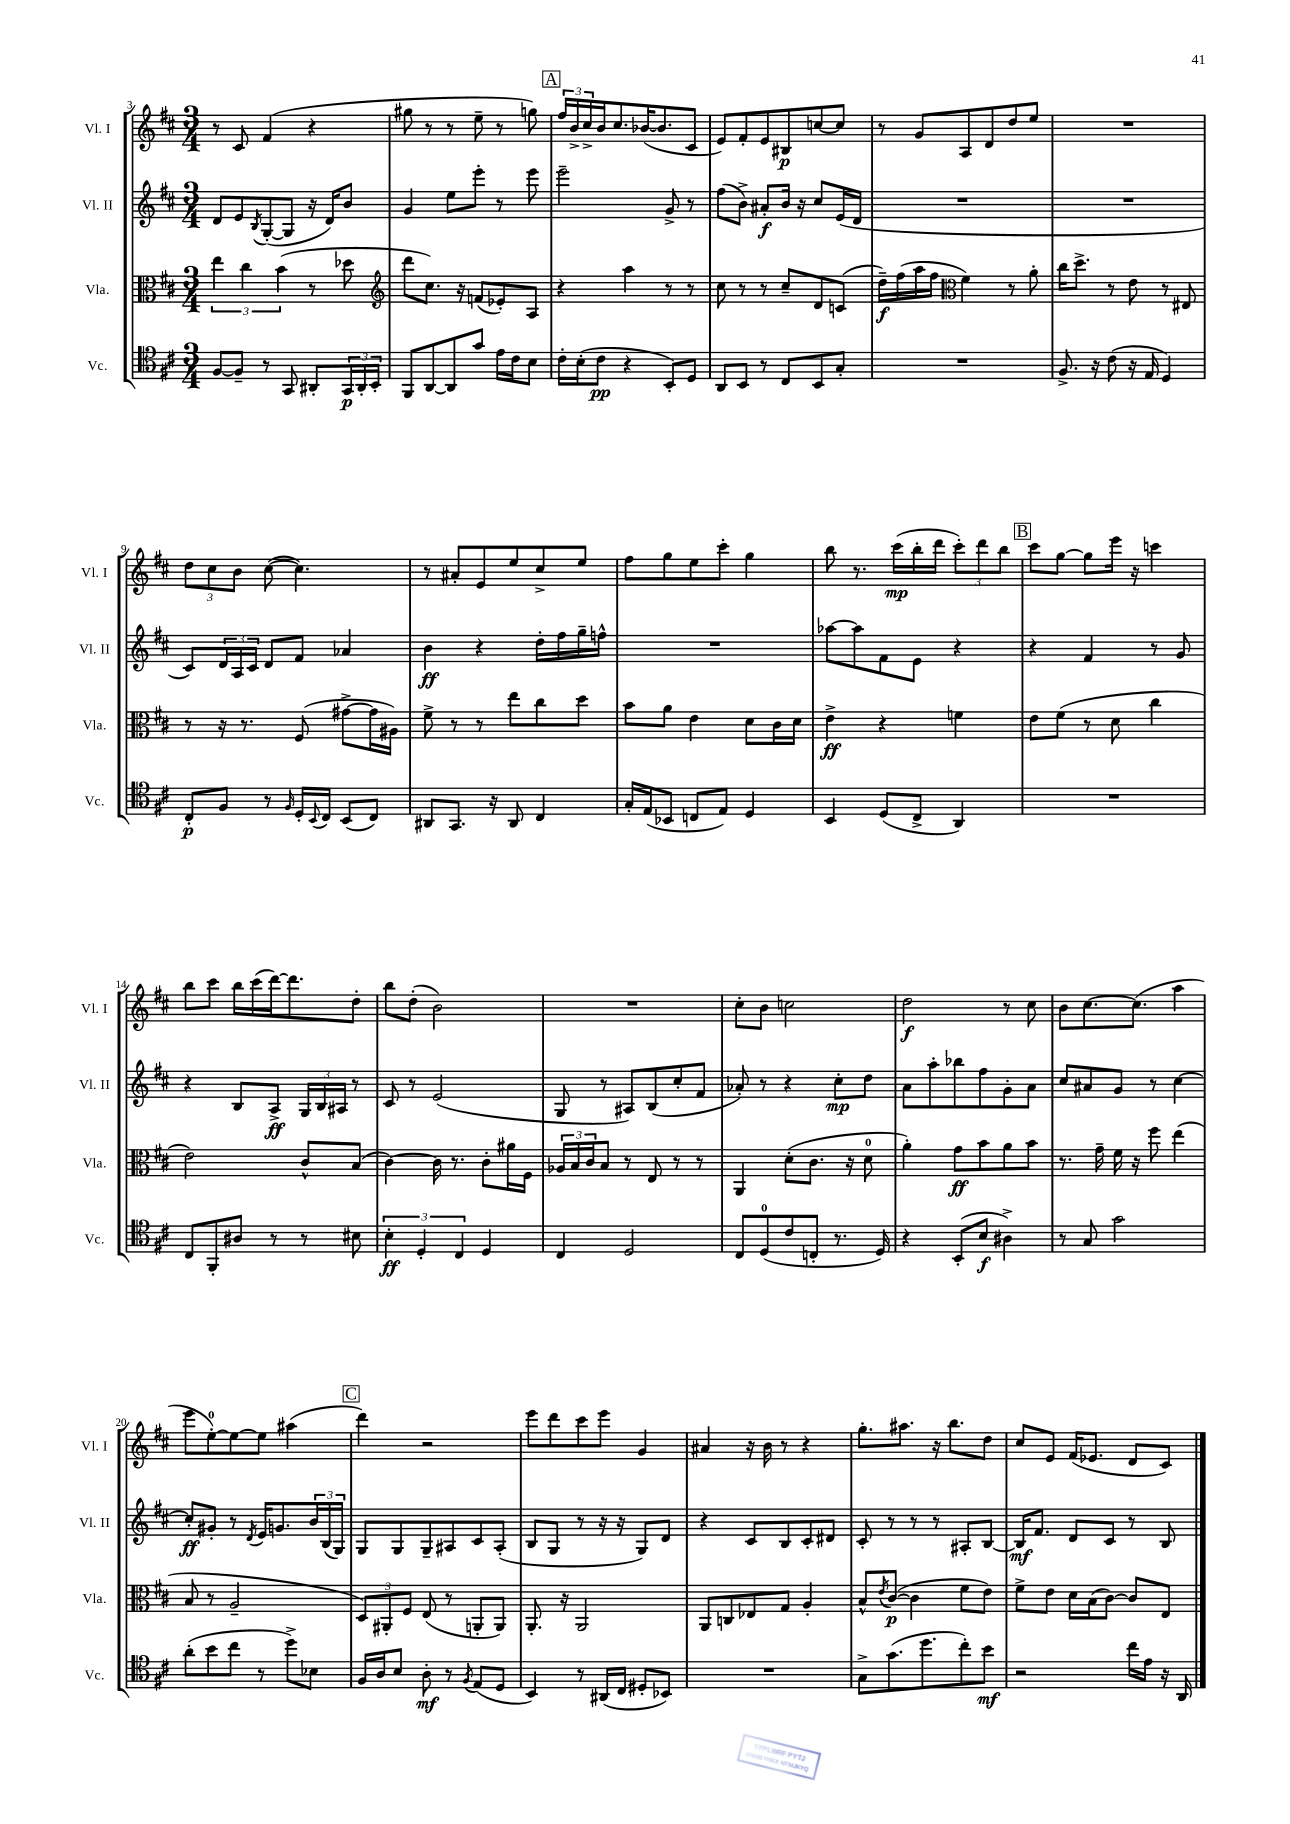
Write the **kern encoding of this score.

**kern	**dynam	**kern	**dynam	**kern	**dynam	**kern	**dynam
*part4	*part4	*part3	*part3	*part2	*part2	*part1	*part1
*staff4	*staff4	*staff3	*staff3	*staff2	*staff2	*staff1	*staff1
*I"Vc.	*	*I"Vla.	*	*I"Vl. II	*	*I"Vl. I	*
*I'Vc.	*	*I'Vla.	*	*I'Vl. II	*	*I'Vl. I	*
*clefC4	*	*clefC3	*	*clefG2	*	*clefG2	*
*k[f#c#]	*	*k[f#c#]	*	*k[f#c#]	*	*k[f#c#]	*
*M3/4	*	*M3/4	*	*M3/4	*	*M3/4	*
=3	=3	=3	=3	=3	=3	=3	=3
[8F#/L	.	6ee\	.	8d/L	.	8r	.
8F#~/J]	.	.	.	8e/	.	8c#/	.
.	.	6cc#\	.	.	.	.	.
.	.	.	.	8qB/	.	.	.
8r	.	.	.	([8G'/	.	(4f#/	.
.	.	(6b\	.	.	.	.	.
8GG/	.	.	.	8G/J]	.	.	.
8AA#X'/L	.	8r	.	16r	.	4r	.
.	.	.	.	16d/KL)	.	.	.
24GG/L	p	8dd-X\	.	8b/J	.	.	.
24AA#'/	.	.	.	.	.	.	.
24BB'/JJ	.	.	.	.	.	.	.
=4	=4	=4	=4	=4	=4	=4	=4
*	*	*clefG2	*	*	*	*	*
8FF#/L	.	8ddd\L	.	4g/	.	8gg#X\	.
[8AA/	.	8.cc#\J)	.	.	.	8r	.
8AA/]	.	.	.	8ee\L	.	8r	.
.	.	16r	.	.	.	.	.
8g/J	.	(8fn/L	.	8eee'\J	.	8ee~\	.
16e\LL	.	8e-X'/)	.	8r	.	8r	.
16c#\J	.	.	.	.	.	.	.
8B\J	.	8A/J	.	8eee\	.	8ggn\)	.
!!LO:REH:place=s1:t=A
=5	=5	=5	=5	=5	=5	=5	=5
16c#'\LL	.	4r	.	2eee~\	.	24ff#/LL	.
.	.	.	.	.	.	24b^/	.
(16B'\J	.	.	.	.	.	.	.
.	.	.	.	.	.	24cc#^/	.
8c#\J	pp	.	.	.	.	16b/J	.
.	.	.	.	.	.	8.cc#/	.
4r	.	4aa\	.	.	.	.	.
.	.	.	.	.	.	([16b-X/K	.
.	.	.	.	.	.	8.b-/]	.
8BB'/L)	.	8r	.	8g^/	.	.	.
8D/J	.	8r	.	8r	.	8c#/J	.
=6	=6	=6	=6	=6	=6	=6	=6
8AA/L	.	8cc#\	.	(8ff#\L	.	8e/L)	.
8BB/J	.	8r	.	8b^\J)	.	8f#'/	.
8r	.	8r	.	8a#X'/L	f	8e/	.
8C#/L	.	8cc#~/L	.	16b/Jk	.	8B#X/	p
.	.	.	.	16r	.	.	.
8BB/	.	8d/	.	8cc#/L	.	[8ccn/	.
8G'/J	.	(8cn/J	.	(16e/L	.	8cc/J]	.
.	.	.	.	16d/JJ	.	.	.
=7	=7	=7	=7	=7	=7	=7	=7
2.r	.	16dd~\LL)	f	2.r	.	8r	.
.	.	(16ff#\	.	.	.	.	.
.	.	16aa\	.	.	.	8g/L	.
.	.	16ff#\JJ	.	.	.	.	.
*	*	*clefC3	*	*	*	*	*
.	.	4f#\)	.	.	.	8A/	.
.	.	.	.	.	.	8d/	.
.	.	8r	.	.	.	8dd/	.
.	.	8a'\	.	.	.	8ee/J	.
=8	=8	=8	=8	=8	=8	=8	=8
8.F#^/	.	16cc#\KL	.	2.r	.	2.r	.
.	.	8.dd^\J	.	.	.	.	.
16r	.	.	.	.	.	.	.
(8c#\	.	8r	.	.	.	.	.
16r	.	8e\	.	.	.	.	.
16E/	.	.	.	.	.	.	.
4D/)	.	8r	.	.	.	.	.
.	.	8E#X/	.	.	.	.	.
!!LO:LB:g=z
=9	=9	=9	=9	=9	=9	=9	=9
8C#'/L	p	8r	.	8c#/L)	.	12dd\L	.
.	.	.	.	.	.	12cc#\	.
8F#/J	.	16r	.	24d/L	.	.	.
.	.	.	.	24A/	.	12b\J	.
.	.	8.r	.	.	.	.	.
.	.	.	.	24c#/JJ	.	.	.
8r	.	.	.	8d/L	.	([8cc#\	.
16qqF#/	.	.	.	.	.	.	.
16D'/LL	.	(8F#/	.	8f#/J	.	4.cc#\])	.
8qqBB/	.	.	.	.	.	.	.
16C#/JJ	.	.	.	.	.	.	.
(8BB/L	.	[8g#X^\L	.	4a-X/	.	.	.
8C#/J)	.	16g#\L]	.	.	.	.	.
.	.	16A#X\JJ)	.	.	.	.	.
=10	=10	=10	=10	=10	=10	=10	=10
8AA#X/L	.	8f#^\	.	4b\	ff	8r	.
8.GG/J	.	8r	.	.	.	8a#X'/L	.
.	.	8r	.	4r	.	8e/	.
16r	.	.	.	.	.	.	.
8AA#/	.	8ee\L	.	.	.	8ee/	.
4C#/	.	8cc#\	.	16dd'\LL	.	8cc#^/	.
.	.	.	.	16ff#\	.	.	.
.	.	8dd\J	.	16gg~\	.	8ee/J	.
.	.	.	.	16ffn^^\JJ	.	.	.
=11	=11	=11	=11	=11	=11	=11	=11
16G'/LL	.	8b\L	.	2.r	.	8ff#\L	.
(16E/J	.	.	.	.	.	.	.
8BB-X/J	.	8a\J	.	.	.	8gg\	.
8Cn/L	.	4e\	.	.	.	8ee\	.
8E/J)	.	.	.	.	.	8ccc#'\J	.
4D/	.	8d\L	.	.	.	4gg\	.
.	.	16c#\L	.	.	.	.	.
.	.	16d\JJ	.	.	.	.	.
=12	=12	=12	=12	=12	=12	=12	=12
4BB/	.	4e^\	ff	[8aa-X\L	.	8bb\	.
.	.	.	.	8aa-\]	.	8.r	.
(8D/L	.	4r	.	8f#\	.	.	.
.	.	.	.	.	.	(16ccc#\LL	mp
8C#^/J	.	.	.	8e\J	.	16bb'\	.
.	.	.	.	.	.	16ddd\JJ	.
4AA/)	.	4fn\	.	4r	.	12ccc#'\L)	.
.	.	.	.	.	.	12ddd\	.
.	.	.	.	.	.	12bb\J	.
!!LO:REH:place=s1:t=B
=13	=13	=13	=13	=13	=13	=13	=13
2.r	.	8e\L	.	4r	.	8ccc#\L	.
.	.	(8f#\J	.	.	.	[8gg\J	.
.	.	8r	.	4f#/	.	8gg\L]	.
.	.	8d\	.	.	.	16eee\Jk	.
.	.	.	.	.	.	16r	.
.	.	4cc#\	.	8r	.	4cccn\	.
.	.	.	.	8g/	.	.	.
!!LO:LB:g=z
=14	=14	=14	=14	=14	=14	=14	=14
8C#/L	.	2e\)	.	4r	.	8bb\L	.
8FF#'/	.	.	.	.	.	8ccc#\J	.
8A#X/J	.	.	.	8B/L	.	16bb\LL	.
.	.	.	.	.	.	(16ccc#\	.
8r	.	.	.	8A^/J	ff	[16ddd\J)	.
.	.	.	.	.	.	8.ddd\]	.
8r	.	8c#^^/L	.	24G/LL	.	.	.
.	.	.	.	24B/	.	.	.
.	.	.	.	24A#X/JJ	.	.	.
8B#X\	.	(8B/J	.	8r	.	8dd'\J	.
=15	=15	=15	=15	=15	=15	=15	=15
6B'\	ff	[4c#\)	.	8c#/	.	8bb\L	.
.	.	.	.	8r	.	(8dd'\J	.
6D'/	.	.	.	.	.	.	.
.	.	16c#\]	.	(2e/	.	2b\)	.
.	.	8.r	.	.	.	.	.
6C#/	.	.	.	.	.	.	.
4D/	.	8c#'\L	.	.	.	.	.
.	.	16a#X\L	.	.	.	.	.
.	.	16F#\JJ	.	.	.	.	.
=16	=16	=16	=16	=16	=16	=16	=16
4C#/	.	24A-X/LL	.	8G/	.	2.r	.
.	.	24B/	.	.	.	.	.
.	.	24c#/J	.	.	.	.	.
.	.	8B/J	.	8r	.	.	.
2D/	.	8r	.	8A#X/L)	.	.	.
.	.	8E/	.	(8B/	.	.	.
.	.	8r	.	8cc#'/	.	.	.
.	.	8r	.	8f#/J	.	.	.
=17	=17	=17	=17	=17	=17	=17	=17
8C#/L	.	4AA/	.	8a-X'/)	.	8cc#'\L	.
(8D/	.	.	.	8r	.	8b\J	.
8c#/	.	(8d'\L	.	4r	.	2ccn\	.
8Cn'/J	.	8.c#\J	.	.	.	.	.
8.r	.	.	.	8cc#'\L	mp	.	.
.	.	16r	.	.	.	.	.
.	.	8d\	.	8dd\J	.	.	.
16D/)	.	.	.	.	.	.	.
=18	=18	=18	=18	=18	=18	=18	=18
4r	.	4a'\)	.	8a\L	.	2dd\	f
.	.	.	.	8aa'\	.	.	.
(8BB'/L	.	8g\L	ff	8bb-X\	.	.	.
8B/J	f	8b\	.	8ff#\	.	.	.
4A#X^\)	.	8a\	.	8g'\	.	8r	.
.	.	8b\J	.	8a\J	.	8cc#\	.
=19	=19	=19	=19	=19	=19	=19	=19
8r	.	8.r	.	8cc#/L	.	8b\L	.
8G/	.	.	.	8a#X/	.	[8.cc#\	.
.	.	16g~\	.	.	.	.	.
2g\	.	16f#\	.	8g/J	.	.	.
.	.	16r	.	.	.	(8.cc#\J]	.
.	.	8ff#\	.	8r	.	.	.
.	.	(4ee\	.	[4cc#\	.	4aa\	.
!!LO:LB:g=z
=20	=20	=20	=20	=20	=20	=20	=20
(8a'\L	.	8B/	.	8cc#'/L]	ff	8eee\L	.
8b\	.	8r	.	8g#X'/J	.	[8ee'\)	.
8cc#\J	.	2A~/	.	8r	.	8ee\_	.
.	.	.	.	8qd/	.	.	.
8r	.	.	.	16e/KL	.	8ee\J]	.
.	.	.	.	8.gn/	.	.	.
8dd^\L)	.	.	.	.	.	(4aa#X\	.
8B-X\J	.	.	.	24b/L	.	.	.
.	.	.	.	(24B/	.	.	.
.	.	.	.	24G/JJ)	.	.	.
!!LO:REH:place=s1:t=C
=21	=21	=21	=21	=21	=21	=21	=21
16F#/LL	.	12D/L)	.	8G/L	.	4ddd\)	.
16A/J	.	.	.	.	.	.	.
.	.	12AA#X'/	.	.	.	.	.
8B/J	.	.	.	8G/	.	.	.
.	.	12F#/J	.	.	.	.	.
8A'\	mf	(8E/	.	8G~/	.	2r	.
8r	.	8r	.	8A#X/	.	.	.
8qF#/	.	.	.	.	.	.	.
(8E/L	.	8AAn'/L	.	8c#/	.	.	.
8D/J	.	8AA/J)	.	(8A#'/J	.	.	.
=22	=22	=22	=22	=22	=22	=22	=22
4BB/)	.	8.AA'/	.	8B/L	.	8eee\L	.
.	.	.	.	8G/J	.	8ddd\	.
.	.	16r	.	.	.	.	.
8r	.	2AA/	.	8r	.	8ccc#\	.
(16AA#X/LL	.	.	.	16r	.	8eee\J	.
16C#/JJ	.	.	.	16r	.	.	.
8D#X'/L	.	.	.	8G/L)	.	4g/	.
8BB-X/J)	.	.	.	8d/J	.	.	.
=23	=23	=23	=23	=23	=23	=23	=23
2.r	.	8AA/L	.	4r	.	4a#X/	.
.	.	8Cn/	.	.	.	.	.
.	.	8E-X/	.	8c#/L	.	16r	.
.	.	.	.	.	.	16b\	.
.	.	8G/J	.	8B/	.	8r	.
.	.	4A'/	.	8c#'/	.	4r	.
.	.	.	.	8d#X/J	.	.	.
=24	=24	=24	=24	=24	=24	=24	=24
8G^\L	.	8B^^/L	.	8c#'/	.	8.gg'\L	.
.	.	8qe/	.	.	.	.	.
(8.g\	.	([8c#/J	p	8r	.	.	.
.	.	.	.	.	.	8.aa#X\J	.
.	.	4c#\]	.	8r	.	.	.
8.dd\	.	.	.	.	.	.	.
.	.	.	.	8r	.	16r	.
.	.	.	.	.	.	8.bb\L	.
8cc#'\)	.	8f#\L	.	8A#X'/L	.	.	.
8b\J	mf	8e\J)	.	[8B/J	.	8dd\J	.
=25	=25	=25	=25	=25	=25	=25	=25
2r	.	8f#^\L	.	16B/KL]	mf	8cc#/L	.
.	.	.	.	8.f#/J	.	.	.
.	.	8e\J	.	.	.	8e/J	.
.	.	16d\LL	.	8d/L	.	(16f#/KL	.
.	.	(16B\J	.	.	.	8.e-X/J	.
.	.	[8c#\J)	.	8c#/J	.	.	.
16cc#\LL	.	8c#/L]	.	8r	.	8d/L	.
16e\JJ	.	.	.	.	.	.	.
16r	.	8E/J	.	8B/	.	8c#/J)	.
16AA/	.	.	.	.	.	.	.
==	==	==	==	==	==	==	==
*-	*-	*-	*-	*-	*-	*-	*-
